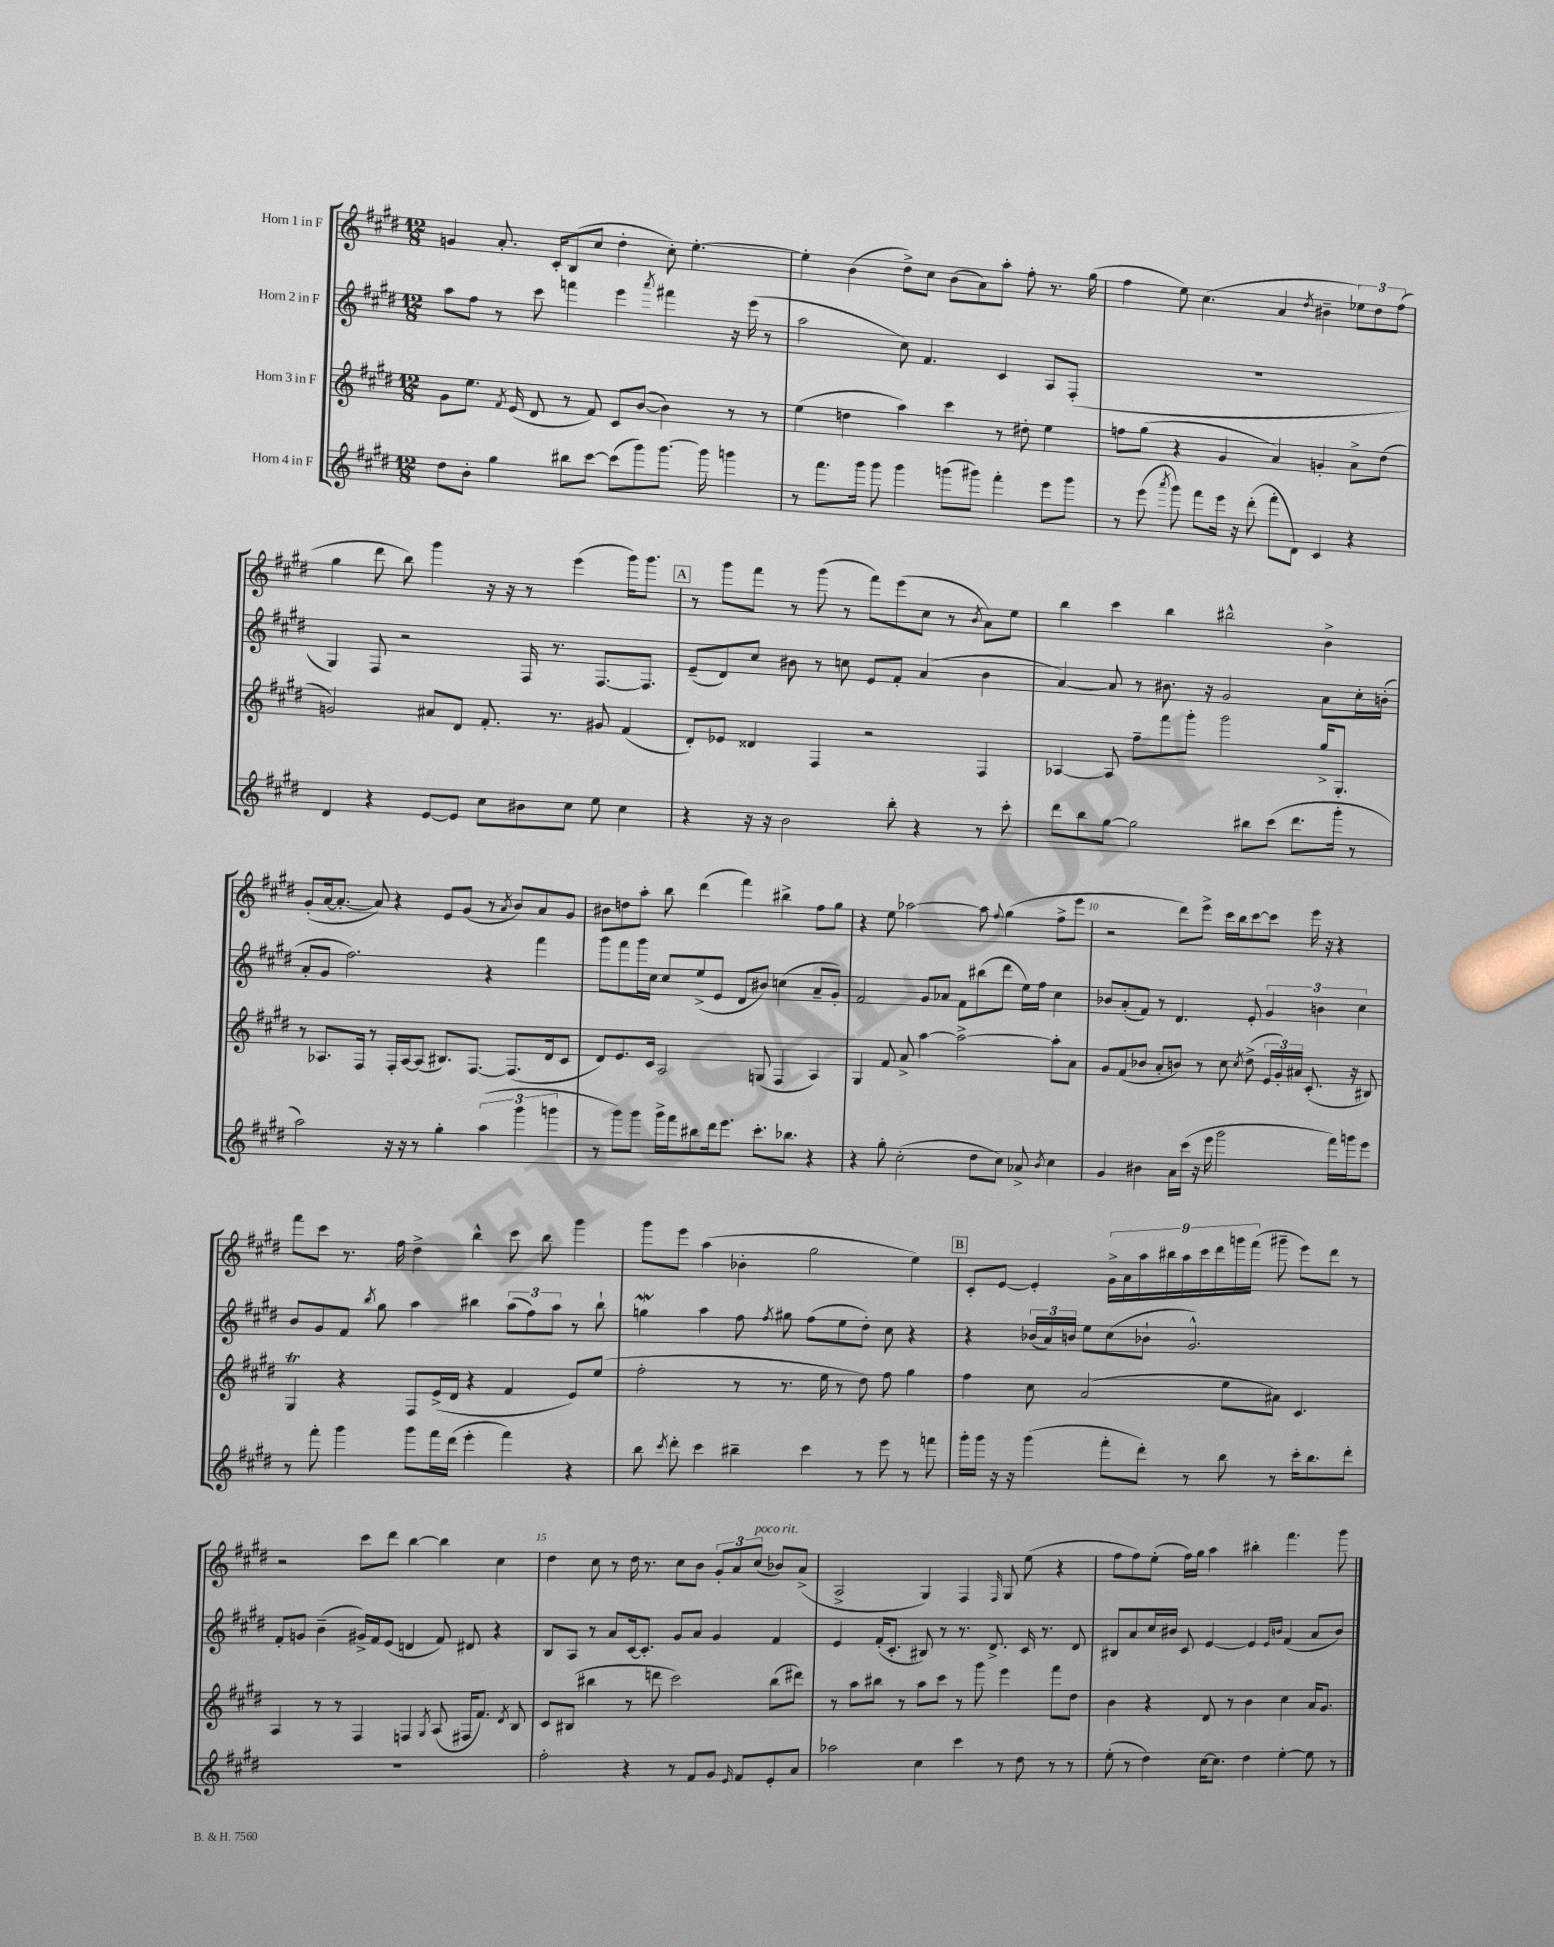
<<
\new StaffGroup <<
\new Staff = "s0" \with { instrumentName = "Horn 1 in F" } {
    \clef treble \key e \major \numericTimeSignature \time 12/8
    \autoBeamOff g'4 a'8.-. cis'16[-. b8( cis''8] dis''4-. cis''8-.) e''4.~-. |
    e''4-. b'4( dis''8[->) cis''8] b'8[( a'8) a''8]-. fis''8-. r8. gis''16( |
    fis''4 e''8) cis''4.( a'4 \acciaccatura { dis''8 } bis'4-- \tuplet 3/2 { ees''8[) dis''8 fis''8]( } |
    gis''4 dis'''8 b''8) gis'''4 r16 r16 r8 e'''4( gis'''16[) gis'''8.] |
    \mark \markup { \box "A" } r8 gis'''8[ fis'''8] r8 gis'''8( r8 fis'''8[) e'''8( cis''8] r8 \acciaccatura { b'8 } a'8[) e''8] |
    b''4 cis'''4 b''4 bis''2-^ b'4-> |
    gis'8[-.( a'16~ a'8.]~-. a'8) r4 e'8[ gis'8]( r8 \acciaccatura { a'8 } b'8[) a'8 gis'8] |
    bis'8[ d''8 a''8]-. b''8 dis'''4( fis'''4) bis''4-> fis''8[ gis''8] |
    r4 e''8 aes''2~ aes''8 \appoggiatura { fis''8 } gis''4( fis''8[-> e'''8] |
    r2 dis'''8[) e'''8]-> cis'''16[ b''16 cis'''8~ cis'''8] e'''16 r16 r4 |
    fis'''8[ cis'''8] r8. fis''16 dis''4-> b''4-^ cis'''8 b''8 gis'''4 |
    gis'''8[ e'''8] a''4( bes'4-. gis''2 e''4) |
    \mark \markup { \box "B" } cis'8[-. e'8]~ e'4-. \tuplet 9/8 { gis'16[-> a'16 a''16 bis''16 a''16 cis'''16 dis'''16 g'''16 fis'''16]( } gis'''8-- e'''8[) dis'''8] r8 |
    r2 cis'''8[ dis'''8] b''4~ b''4 cis''4 |
    dis''4 cis''8 r8 dis''16 r8. cis''8[ b'8] \tuplet 3/2 { gis'8[-. a'8 cis''8]^\markup { \italic "poco rit." }( } bes'8[) a'8]->( |
    a2-> gis4) fis4 \grace { fis16 } gis8 e''8( r4 |
    fis''8[ fis''8) e''8]-.( fis''16[) gis''16] a''4 bis''4-. fis'''4. gis'''8 \bar "|." |
}
\new Staff = "s1" \with { instrumentName = "Horn 2 in F" } {
    \clef treble \key e \major \numericTimeSignature \time 12/8
    \autoBeamOff a''8[ fis''8] r8 cis'''8 f'''4 e'''4 \acciaccatura { a'''8 } fis'''4 r16 e'''16( r8 |
    a''2 cis''8) fis'4. cis'4 a8[ fis8]-.( |
    R1. |
    gis4) fis8 r2 fis16 r8. fis8.[~ fis8.] |
    \mark \markup { \box "A" } e'8[--( dis'8) cis''8] bis'8 r8 c''8 e'8[ fis'8]-. a'4( bis'4 |
    a'4~) a'8 r8 bis'8. r16 gis'2 a'8[ cis''16-. b'16]-.( |
    a'8[-. gis'8] fis''2.) r4 fis'''4 |
    gis'''8[ fis'''8 gis'''16 cis''16] cis''8[ e''8->( e'8] dis'8[ bis'8]) c''4( a'8[-- gis'8]-.) |
    fis'2 gis'8[ aes'8] fis'8[ bis''8( dis'''8] e''16[) fis''16] cis''4 |
    bes'8[ a'8-.( fis'8]) r8 dis'4. e'8-. \tuplet 3/2 { gis'4 b'4 cis''4 } |
    b'8[ gis'8 fis'8] \acciaccatura { b''8 } gis''8 a''4 bis''4 \tuplet 3/2 { a''8[( fis''8) a''8] } r8 bis''8-! |
    g''4\mordent a''4 fis''8 \acciaccatura { fis''8 } gis''8 fis''8[( e''8 dis''8]-.) cis''8 r4 |
    \mark \markup { \box "B" } r4 \tuplet 3/2 { bes'16[( a'16) b'16] } e''8[ cis''8( bes'8]-! gis'2.-^) |
    fis'8[-. g'8] b'4--( gis'16[->) fis'16 e'8]( d'4 fis'8) dis'8 r4 |
    b8[ a8] r8 a'8[ cis'16~ cis'8.]-. gis'8[ a'8] gis'4 fis'4 |
    e'4 fis'16[-.( cis'8.]-. bis8) r8 r8. dis'8.-> cis'16 r8. dis'8 |
    bis8[ a'8 cis''16 bis'16] cis'8 e'4~ e'4 \grace { e'16[ b'16] } fis'4( a'8[ b'8]) \bar "|." |
}
\new Staff = "s2" \with { instrumentName = "Horn 3 in F" } {
    \clef treble \key e \major \numericTimeSignature \time 12/8
    \autoBeamOff gis'8[ e''8.] \acciaccatura { fis'8 } e'16( dis'8 r8 fis'8) cis'8[ b'8]~( b'4) r8 r8 |
    e''4( d''4 a''4) cis'''4 r8 dis''8-. e''4 |
    f''8[ gis''8]( r4 gis'4 a'4) g'4-. a'8[-> dis''8]( |
    g'2) ais'8[ dis'8] fis'8.-. r8. gis'8 fis'4( |
    \mark \markup { \box "A" } dis'8[-.) ees'8] disis'4 fis4 r2 fis4 |
    aes4~ aes8 fis''8[-- fis'''8 gis'''8]-. gis'''2 gis''16[-> gis8.]-. |
    r8 aes8.[ fis16] r8 fis16[-. aes16~ aes8]( bis8.[) fis8.]~ fis8.[( dis'16 cis'8] |
    dis'8[) e'8. cis'16] a2 g8( fis4 a4) |
    gis4 fis'8 a'8-> a''4~ a''2~-> a''8[-. a'8] |
    gis'8[ fis'8( bes'8] a'8[-. b'8]) r8 cis''8 \acciaccatura { cis''8 } dis''8->( \tuplet 3/2 { e'16[ gis'16-.) ais'16] } cis'8.-.( r16 bis8) |
    gis4\trill r4 fis8[ e'16->( dis'16] r4 fis'4 e'8[) e''8]( |
    fis''2-. r8 r8. e''16 r8 dis''8) fis''8 gis''4 |
    \mark \markup { \box "B" } fis''4 cis''8 a'2( e''8[ ais'8]) cis'4. |
    a4 r8 r8 fis4 f4 \acciaccatura { gis8 } a8( fis16[ fis'8.]) \acciaccatura { dis'8 } b8 |
    cis'8[ bis8]( bis''4 r8 d'''8 cis'''2) bis''8[( dis'''8]) |
    r8 a''8[ bis''8] r8 a''8[ cis'''8] r8 gis'''8 e'''4 fis'''8[ dis''8] |
    b'4 r4 dis'8 r8 b'4 cis''4 a'16[ gis'8.] \bar "|." |
}
\new Staff = "s3" \with { instrumentName = "Horn 4 in F" } {
    \clef treble \key e \major \numericTimeSignature \time 12/8
    \autoBeamOff dis''8[ b'8]-. gis''4 bis''8[ cis'''8]~ cis'''8[( gis'''8) gis'''8.]~ gis'''16 g'''4 |
    r8 fis'''8.[ gis'''16] gis'''8 gis'''4 g'''8[( gis'''8]) fis'''4-. e'''8[ gis'''8] |
    r8 e'''8( \acciaccatura { a'''8 } gis'''8) fis'''8[ e'''16] r16 dis'''8-.( fis'''8[-. dis'8]) cis'4 r4 |
    dis'4 r4 e'8[~ e'8] cis''8[ bis'8 cis''8] e''8 cis''4 |
    \mark \markup { \box "A" } r4 r16 r16 b'2 b''8-. r4 r8 cis'''8-. |
    dis'''8[ b''8 gis''8]~ gis''2 bis''8[ cis'''8]( dis'''8.[ gis'''16]-. r8 |
    a''2) r16 r16 r8 gis''4-. \tuplet 3/2 { a''4( gis'''4 g'''4 } |
    r8 gis'''8[) gis'''8] gis'''16[-> fis'''16 bis''8 dis'''16 e'''8.] cis'''8.[-. bes''8.] r4 |
    r4 gis''8-. cis''2-.( dis''8[ cis''8]) aes'8-> \acciaccatura { b'8 } cis''4 |
    gis'4 bis'4 a'16[ cis'''16]( r16 e'''16 gis'''2 fis'''16[) g'''16 e'''8] |
    r8 fis'''8-. gis'''4 gis'''8[ fis'''16 dis'''16]( e'''4-. fis'''4) r4 |
    b''8 \acciaccatura { cis'''8 } dis'''8-. cis'''4 bis''4-- cis'''4 r8 e'''8 r8 f'''8 |
    \mark \markup { \box "B" } gis'''16[-. gis'''16] r16 r16 gis'''4( fis'''8[-. dis'''8]-.) r8 b''8 r8 cis'''16[-. b''8. dis'''8]-. |
    R1. |
    fis''2-. r4 r8 fis'8[ gis'8] \grace { e'16 } fis'8[ e'8-. a'8] |
    aes''2 cis''4 cis'''4 r8 dis''8 r8 r8 |
    e''8-.( r8 dis''4) cis''16[~ cis''8.] dis''4 e''4~-. e''8 r8 \bar "|." |
}
>>
>>
\layout { \context { \Score \override BarNumber.break-visibility = ##(#f #t #t) barNumberVisibility = #(every-nth-bar-number-visible 5) } }
